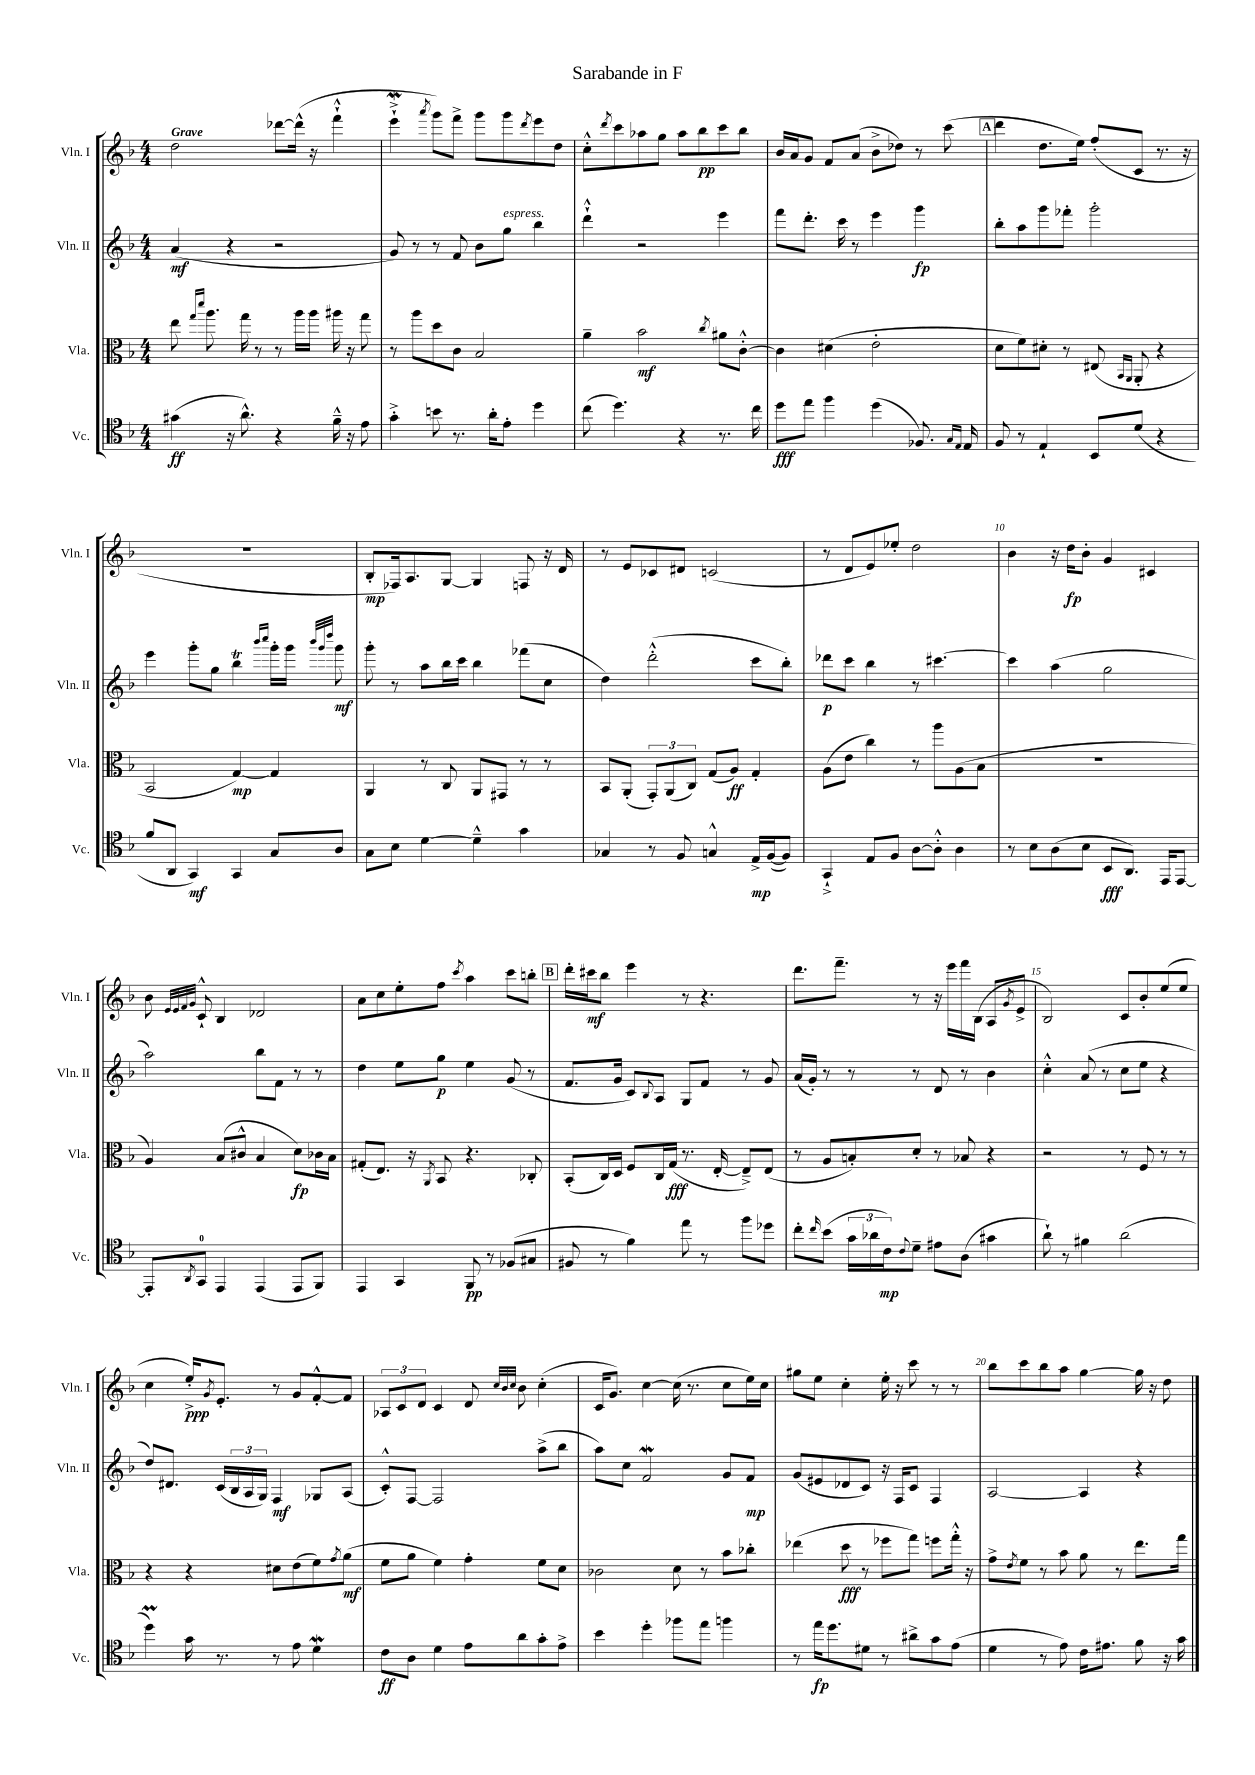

**kern	**kern	**kern	**kern
*staff4	*staff3	*staff2	*staff1
*clefC4	*clefC3	*clefG2	*clefG2
*k[b-]	*k[b-]	*k[b-]	*k[b-]
*M4/4	*M4/4	*M4/4	*M4/4
(4g#\	8ee\	(4a/	2dd\
.	16qqgg/LL	.	.
.	16qqddd/JJ	.	.
.	8.aa\	.	.
16r	.	4r	.
8.a^^\)	16gg\	.	.
.	8r	.	.
4r	8r	2r	[8ddd-\L
.	16aa\LL	.	(16ddd-^^\]Jk
.	16aa\JJ	.	16r
16f~^^\	16aa#\	.	4fff`^^\
16r	16r	.	.
8e\	8gg\	.	.
=	=	=	=
4g'^\	8r	8g/)	4eee`^\
.	8aa\L	8r	.
.	.	.	8qaaa/
8b\	8dd\	8r	8ggg\L)
8.r	8c\J	8f/	8fff^\J
.	2B-/	8b-\L	8ggg\L
16a'\LK	.	.	.
8e'\J	.	8gg\J	8ggg\
.	.	.	8qddd/
4dd\	.	4bb-\	8eee\
.	.	.	8dd\J
=	=	=	=
(8cc\	4a~\	4ddd`^^\	8cc'^^\L
.	.	.	8qddd/
4.dd\)	.	.	8ccc\
.	2b-\	2r	8aa-\
.	.	.	8gg\J
4r	.	.	8aa-\L
.	.	.	8bb-\
.	8qcc/	.	.
8.r	8a#\L	4eee\	8ccc\
.	[8c'^^\J	.	8bb-\J
16cc\	.	.	.
=	=	=	=
8dd\L	4c\]	8fff\L	16b-/LL
.	.	.	16a/J
8ee\J	.	8.ddd'\J	8g/J
4ff\	(4d#\	.	8f/L
.	.	16ccc\	.
.	.	8r	(8a/J
(4dd\	2e'\	4eee\	8b-^\L
.	.	.	8dd-\J)
8.F-/)	.	4ggg\	8r
.	.	.	(8ccc\
16qqG/LL	.	.	.
16qqE/JJ	.	.	.
16E/	.	.	.
=	=	=	=
8F/	8d\L	8bb-'\L	4ddd\
8r	8f\)	8aa\	.
4E`/	8d#'\J	8ggg\	8.dd\L
.	8r	8fff-'\J	.
.	.	.	16ee\Jk)
8BB-/L	(8E#/	2ggg'\	(8ff'/L
.	16qqBB-/LL	.	.
.	16qqAA/JJ	.	.
(8d/J	8AA'/	.	8c/J
4r	4r	.	8.r
.	.	.	16r
=	=	=	=
8f/L	2BB-/	4eee\	1r
8AA/J	.	.	.
4GG/)	.	8ggg'\L	.
.	.	8gg\J	.
4GG/	[4G/)	4bb-\	.
.	.	16qqbbb-/LL	.
.	.	16qqcccc/JJ	.
8G/L	4G/]	16ggg'\LL	.
.	.	16ggg\JJ	.
.	.	32qqbbb-/LLL	.
.	.	32qqggg/	.
.	.	32qqdddd/JJJ	.
8A/J	.	8ggg\	.
=	=	=	=
8G\L	4AA/	8ggg'\	8B-'/L
8B-\J	.	8r	16F-/k)
.	.	.	8.A/
[4d\	8r	8aa\L	.
.	8C/	16bb-\L	[8G/J
.	.	16ccc\JJ	.
4d~^^\]	8AA/L	4bb-\	4G/]
.	8GG#/J	.	.
4g\	8r	(8fff-\L	8F/
.	8r	8cc\J	16r
.	.	.	16d/
=	=	=	=
4G-/	8BB-/L	4dd\)	8r
.	(8AA'/J	.	8e/L
8r	12GG'/L)	(2ddd'^^\	8c-/
.	(12AA/	.	.
8F/	.	.	8d#/J
.	12C/J)	.	.
4G^^/	(8G/L	.	(2c/
.	8A/J)	.	.
16E^/LL	4G'/	8ccc\L	.
([16F/J	.	.	.
8F/]J)	.	8bb-'\J)	.
=	=	=	=
4GG`^/	(8A\L	8ddd-\L	8r
.	8e\J	8ccc\J	8d/L
8E/L	4cc\)	4bb-\	8e/)
8F/J	.	.	8ee-'/J
[8A\L	8r	8r	2dd\
8A'^^\]J	8aa\L	[4.ccc#\	.
4A\	(8A\	.	.
.	8B-\J	.	.
=	=	=	=
8r	1r	4ccc#\]	4b-\
8B-\L	.	.	.
(8A\	.	(4aa\	16r
.	.	.	16dd\LK
8B-\J	.	.	8b-'\J
8BB-/L	.	2gg\	4g/
8.AA/J)	.	.	.
.	.	.	4c#/
16EE/LK	.	.	.
[8EE/J	.	.	.
=	=	=	=
8EE'/]L	4A/)	2aa\)	8b-\
.	.	.	32qqe/LLL
.	.	.	32qqe/
.	.	.	32qqf/
8qAA/	.	.	32qqg/JJJ
8GG/J	.	.	8c`^^/
4EE/	(8B-/L	.	4B-/
.	8c#^^/J	.	.
(4EE/	4B-/	8bb-\L	2d-/
.	.	8f\J	.
8EE/L	8d\L)	8r	.
8FF/J)	16c-\L	8r	.
.	16B-\JJ	.	.
=	=	=	=
4EE/	(8G#'/L	4dd\	8a\L
.	8.E/J)	.	8cc\
4GG/	.	8ee\L	8ee'\
.	16r	.	.
.	8qAA/	.	.
.	8BB-/	8gg\J	8ff\J
.	.	.	8qccc/
8FF/	4.r	4ee\	4aa\
8r	.	.	.
(8F-/L	.	(8g/	8ccc\L
8G#/J	8C-'/	8r	8bb'\J
=	=	=	=
8F#/	(8BB-'/L	8.f/L	16ddd'\LL
.	.	.	16ccc#\J
8r	16C/L)	.	8bb-\J
.	16D/JJ	16g/Jk	.
4f\)	8F/L	8c/L)	4eee\
.	.	8qqB-/	.
.	16C/L	8A/J	.
.	(16G/JJ	.	.
8ee\	8.r	8G/L	8r
8r	.	8f/J	4.r
.	[16E'/	.	.
8ff\L	8E~^/]L)	8r	.
8dd-\J	(8E/J	8g/	.
=	=	=	=
8cc'\L	8r	(16a/LL	8.ddd\L
.	.	16g'/JJ)	.
16qqcc/	.	.	.
(8b-\J	8A/L	8r	.
.	.	.	8.fff~\J
24g\LL	8B'/)	8r	.
24a-\	.	.	.
24c\J)	.	.	.
8qqc/	.	.	.
8d~\J	8d'/J	8r	8r
8e#\L	8r	8d/	16r
.	.	.	16eee\LL
(8A\J	8B-/	8r	16fff\
.	.	.	(16B-\JJ
4g#\	4r	4b-\	8A/L
.	.	.	8qg/
.	.	.	8e^/J
=	=	=	=
8a`\)	2r	4cc'^^\	2B-/)
8r	.	.	.
4f#\	.	(8a/	.
.	.	8r	.
(2a\	8r	8cc\L	8c/L
.	8F/	8ee\J	8b-'/
.	8r	4r	(8ee/
.	8r	.	8ee/J
=	=	=	=
4dd\)	4r	8dd/L)	4cc\
.	.	8.d#/J	.
16g\	4r	.	16ee'^/LK)
.	.	.	8qg/
8.r	.	(16c/LL	8.e'/J
.	.	24B-/	.
.	.	24A/	.
.	.	24G/JJ)	.
8r	8d#\L	4F/	8r
8e\	(8e\	.	8g/L
4d\	8f\)	8G-/L	[8f'^^/
.	8qg/	.	.
.	(8a\J	(8A/J	8f/]J
=	=	=	=
8c\L	8f\L	8c'^^/L)	12A-/L
.	.	.	12c/
8A\J	8a\J	[8F/J	.
.	.	.	12d/J
4d\	4f\)	2F/]	4c/
8e\L	4g'\	.	8d/
.	.	.	32qqcc/LLL
.	.	.	32qqb-/
.	.	.	32qqcc/JJJ
8a\	.	.	8b-\
8g'\	8f\L	(8aa^\L	(4cc'\
8e^\J	8d\J	8bb-\J	.
=	=	=	=
4b-\	2c-\	8aa\L)	16c/LK
.	.	.	8.g/J)
.	.	8cc\J	.
4dd'\	.	2f/	[4cc\
8ff-\L	8d\	.	(16cc\]
.	.	.	8.r
8ee\J	8r	.	.
4ff\	8b-\L	8g/L	8cc\L
.	8cc-'\J	8f/J	16ee\L)
.	.	.	16cc\JJ
=	=	=	=
8r	(4ee-\	(8g/L	8gg#\L
16ee\LK	.	8e#/	8ee\J
8.dd\	.	.	.
.	8dd\	8d-/	4cc'\
8d#\J	8r	8c/J)	.
8r	8ff-\L	16r	16ee'\
.	.	16F/LK	16r
8a#^\L	8gg\J)	8c/J	8ccc\
8g\	8ff\L	4F/	8r
(8e\J	16gg'^^\Jk	.	8r
.	16r	.	.
=	=	=	=
4d\	8g^\L	[2A/	8bb-\L
.	8qe/	.	.
.	8f\J	.	8ccc\
8r	8r	.	8bb-\
8e\)	8b-\	.	8aa\J
16c\LK	8a\	4A/]	[4gg\
8.e#\J	.	.	.
.	8r	.	.
8f\	8.ee\L	4r	16gg\]
.	.	.	16r
16r	.	.	8dd\
16g\	16gg\Jk	.	.
==	==	==	==
*-	*-	*-	*-
